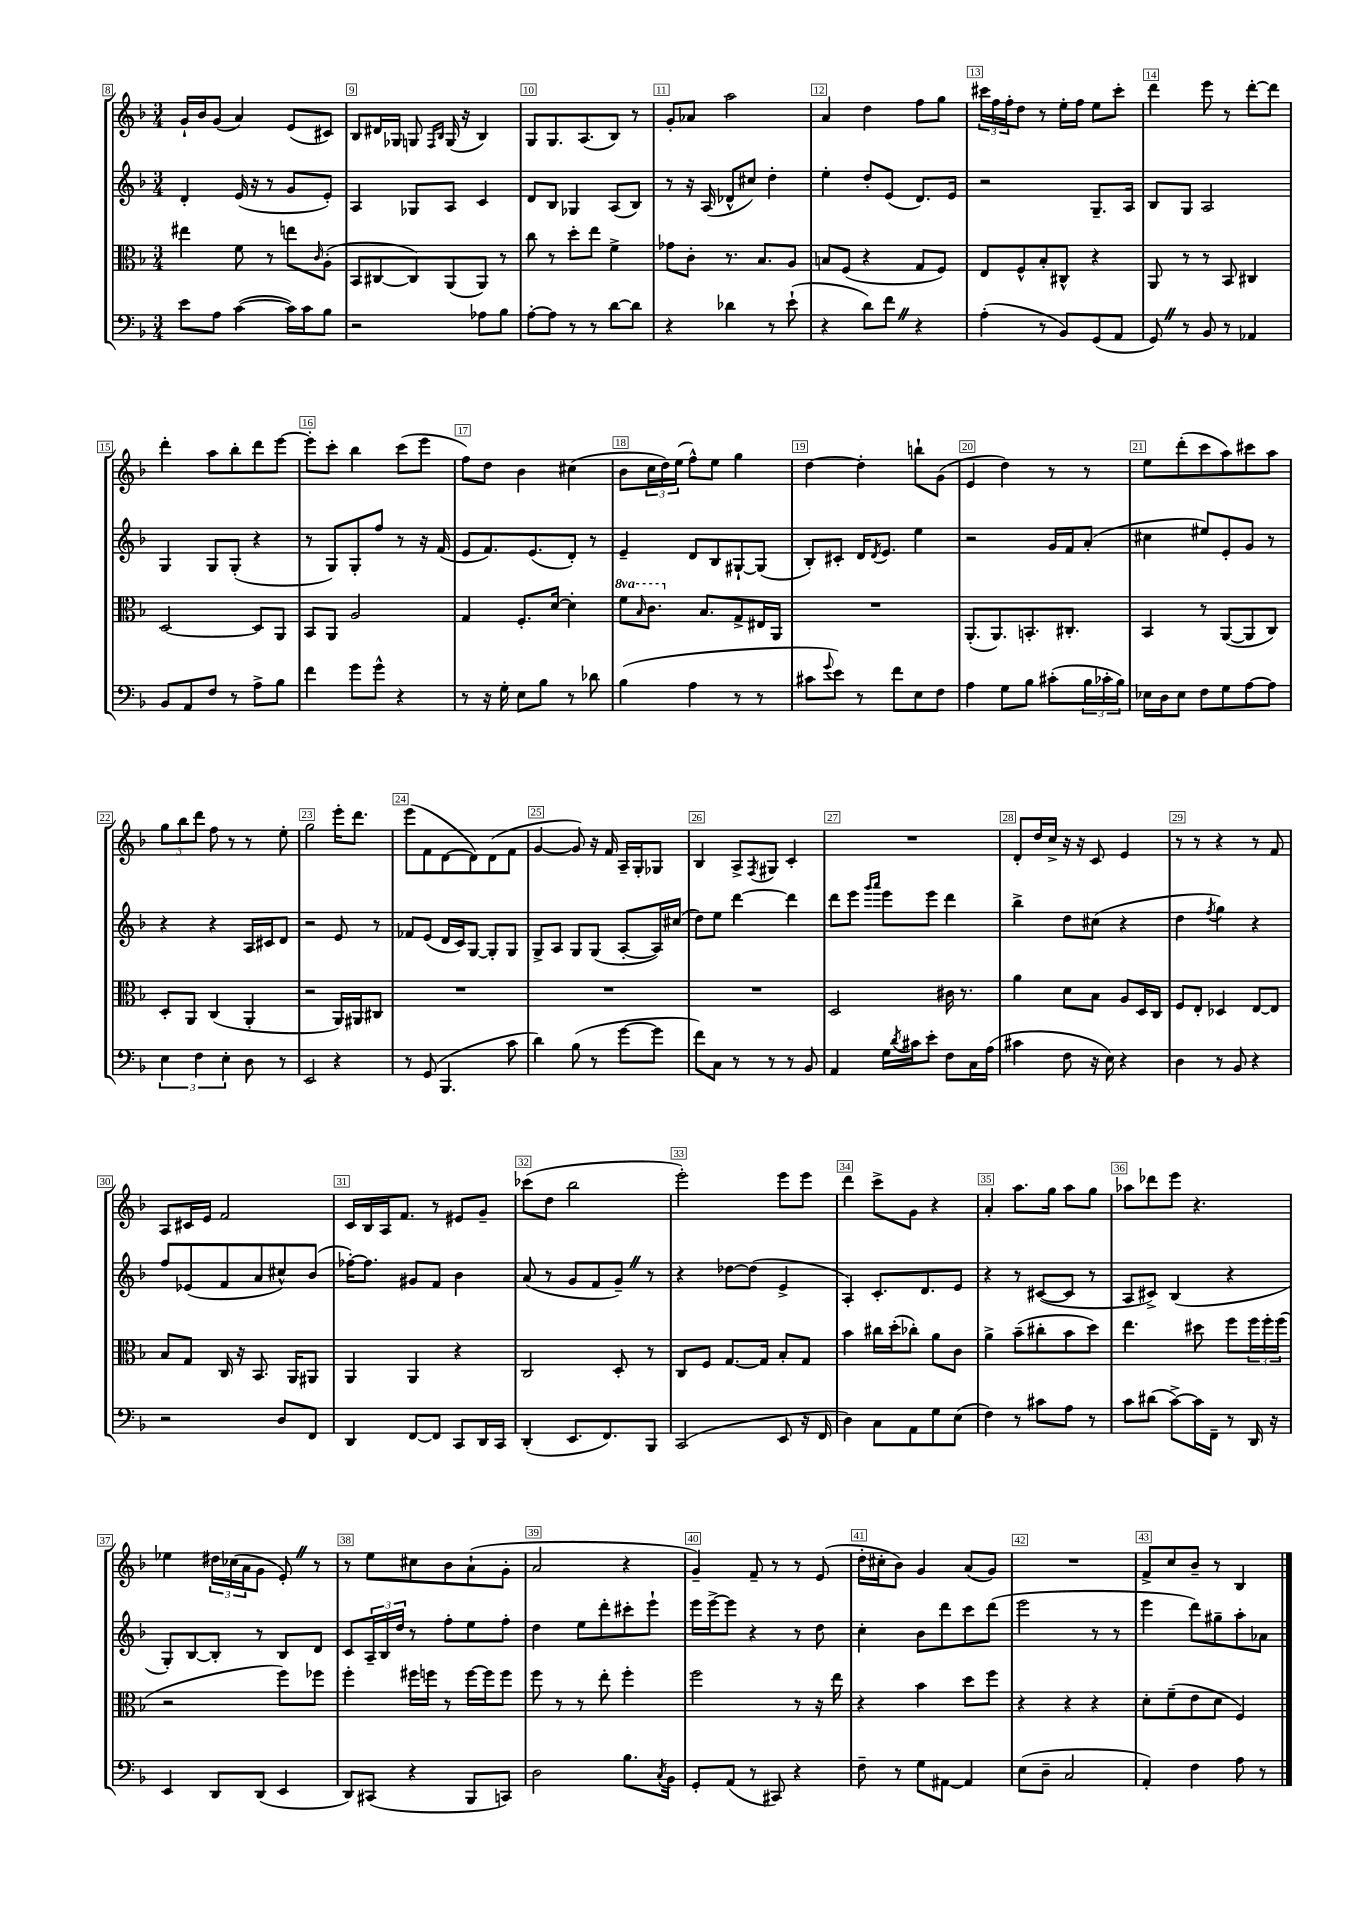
<<
\new StaffGroup <<
\new Staff = "s0" {
    \clef treble \key f \major \numericTimeSignature \time 3/4
    g'16-! bes'16 g'8( a'4) e'8( cis'8) |
    bes8 dis'16 ges16 g8 \grace { f16 bes16 } g16( r16 bes4) |
    g8 g8. a8.( bes8) r8 |
    g'8-. aes'8 a''2 |
    a'4 d''4 f''8 g''8 |
    \tuplet 3/2 { cis'''16 f''16 f''16-. } d''8 r8 e''16-. f''16 e''8 cis'''8-. |
    d'''4 e'''8 r8 d'''8~-. d'''8 |
    d'''4-. a''8 bes''8-. d'''8 e'''8~ |
    e'''8-. c'''8-. bes''4 c'''8( e'''8 |
    f''8) d''8 bes'4 cis''4( |
    bes'8 \tuplet 3/2 { c''16 d''16) e''16( } f''8-^) e''8 g''4 |
    d''4~ d''4-. b''8-! g'8( |
    e'4 d''4) r8 r8 |
    e''8 d'''8-.( c'''8 a''8) cis'''8 a''8 |
    \tuplet 3/2 { g''8 bes''8 d'''8 } f''8 r8 r8 e''8-. |
    g''2 e'''16-. d'''8. |
    e'''8( f'8 d'8~ d'8) d'8( f'8 |
    g'4~ g'8) r16 f'16 a16-- g16-. ges8 |
    bes4 a8-> \acciaccatura { f8 } gis8 c'4-. |
    R2. |
    d'8-. d''16 c''16-> r16 r16 c'8 e'4 |
    r8 r8 r4 r8 f'8 |
    a8 cis'16 e'16 f'2 |
    c'16 bes16 a16 f'8. r8 eis'8 g'8-- |
    ces'''8( d''8 bes''2 |
    e'''2-.) e'''8 e'''8 |
    d'''4 c'''8-> g'8 r4 |
    a'4-. a''8. g''16 a''8 g''8 |
    aes''8 des'''8 e'''8 r4. |
    ees''4 \tuplet 3/2 { dis''16 ces''16( a'16 } g'8 e'8-.) \once \override BreathingSign.text = \markup { \musicglyph "scripts.caesura.straight" } \breathe r8 |
    r8 e''8 cis''8 bes'8 a'8-!( g'8-. |
    a'2 r4 |
    g'4--) f'8-- r8 r8 e'8( |
    d''16-. cis''16-. bes'8) g'4 a'8( g'8) |
    R2. |
    f'8-> c''8 bes'8-- r8 bes4 \bar "|." |
}
\new Staff = "s1" {
    \clef treble \key f \major \numericTimeSignature \time 3/4
    d'4-. e'16( r16 r8 g'8 e'8-.) |
    a4 ges8 a8 c'4 |
    d'8 bes8 ges4 a8( bes8) |
    r8 r16 a16( des'8-^ cis''8) d''4-. |
    e''4-. d''8-. e'8( d'8.) e'16 |
    r2 g8.-- a16 |
    bes8 g8 a2 |
    g4 g8 g8-.( r4 |
    r8 g8) g8-. f''8 r8 r16 f'16( |
    e'8 f'8.) e'8.( d'8-.) r8 |
    e'4-- d'8 bes8 gis8~-! gis8( |
    bes8-.) cis'8-. d'16 \acciaccatura { d'8 } e'8. e''4 |
    r2 g'16 f'16 a'8-.( |
    cis''4 eis''8) e'8-. g'8 r8 |
    r4 r4 a16 cis'16 d'8 |
    r2 e'8 r8 |
    fes'8 e'8( d'16 c'16) g8~ g8-. g8 |
    g8-> a8 g8 g8( a8~-. a16) cis''16( |
    d''8) e''8 d'''4~ d'''4 |
    d'''8 e'''8 \grace { g'''16 a'''16 } e'''8 e'''8 d'''4 |
    bes''4-> d''8 cis''8( r4 |
    d''4 \acciaccatura { f''8 } g''4) r4 |
    f''8 ees'8( f'8 a'8 cis''8-^) bes'8( |
    fes''16~-.) fes''8. gis'8 f'8 bes'4 |
    a'8( r8 g'8 f'8 g'8--) \once \override BreathingSign.text = \markup { \musicglyph "scripts.caesura.straight" } \breathe r8 |
    r4 des''8~ des''8( e'4-> |
    a4-.) c'8.-. d'8. e'8 |
    r4 r8 cis'8~( cis'8 r8 |
    a8 cis'8->) bes4( r4 |
    g8-.) bes8~ bes8-. r8 bes8 d'8 |
    c'8 \tuplet 3/2 { a16-- bes16 d''16 } r8 f''8-. e''8 f''8-. |
    d''4 e''8 d'''8-. cis'''8-. e'''8-! |
    e'''16 e'''16~-> e'''8 r4 r8 d''8 |
    c''4-. bes'8 d'''8 c'''8 d'''8( |
    e'''2 r8 r8 |
    e'''4 d'''8) gis''8-- a''8-. aes'8 \bar "|." |
}
\new Staff = "s2" {
    \clef alto \key f \major \numericTimeSignature \time 3/4 \set Staff.ottavationMarkups = #ottavation-simple-ordinals
    eis''4 f'8 r8 e''8 \grace { c'16 } a8-.( |
    bes,8 cis8~ cis8) a,8( a,8) r8 |
    c''8 r8 d''8-. e''8 f'4-> |
    ges'8 c'8-. r8. bes8. a8 |
    b8 f8( r4 g8 f8) |
    e8 f8-^ bes8-. cis8-^ r4 |
    a,8 r8 r8 bes,8 cis4 |
    d2~ d8 a,8 |
    bes,8 a,8 a2 |
    g4 f8.-. d'16~ d'4-. |
    \ottava #1 f''8 \grace { bes'16 } c''8. \ottava #0 bes8. g8-> eis16 a,16 |
    R2. |
    a,8.-.( a,8.) b,8.-. cis8.-. |
    bes,4 r8 a,8~( a,8 c8) |
    d8-. a,8 c4( a,4-. |
    r2 a,16) ais,16 cis8 |
    R2. |
    R2. |
    R2. |
    d2 cis'16 r8. |
    a'4 d'8 bes8 a8 d16 c16 |
    f8 e8-. des4 e8~ e8 |
    bes8 g8 c16 r16 bes,8. a,16 ais,8 |
    a,4 a,4 r4 |
    c2 d8-. r8 |
    c8 f8 g8.~ g16 bes8-. g8 |
    bes'4 cis''16 d''16-.( ces''8-.) a'8 c'8 |
    a'4-> bes'8--( cis''8-. bes'8 d''8) |
    e''4. dis''8 f''8 \tuplet 3/2 { f''16 f''16-. f''16( } |
    r2 f''8) fes''8 |
    f''4-. fis''16 f''16 r8 f''16~ f''16 f''8 |
    f''8 r8 r8 e''8-. f''4-. |
    f''2 r8 r16 e''16 |
    r4 bes'4 d''8 f''8 |
    r4 r4 r4 |
    d'8-. f'8--( e'8 d'8 f4) \bar "|." |
}
\new Staff = "s3" {
    \clef bass \key f \major \numericTimeSignature \time 3/4
    e'8 a8 c'4~( c'16) c'16 bes8 |
    r2 aes8 bes8 |
    a8~-. a8 r8 r8 d'8~ d'8 |
    r4 des'4 r8 e'8-!( |
    r4 d'8) f'8 \once \override BreathingSign.text = \markup { \musicglyph "scripts.caesura.straight" } \breathe r4 |
    a4-.( r8 bes,8) g,8( a,8 |
    g,8) \once \override BreathingSign.text = \markup { \musicglyph "scripts.caesura.straight" } \breathe r8 bes,8 r8 aes,4 |
    bes,8 a,8 f8 r8 a8-> bes8 |
    f'4 g'8 g'8-^ r4 |
    r8 r16 g16-. e8 bes8 r8 des'8 |
    bes4( a4 r8 r8 |
    cis'8 \appoggiatura { g'8 } e'8) r8 f'8 e8 f8 |
    a4 g8 bes8 cis'8-.( \tuplet 3/2 { bes16 ces'16-. bes16) } |
    ees16 d16 ees8 f8 g8 a8~ a8 |
    \tuplet 3/2 { e4 f4 e4-. } d8 r8 |
    e,2 r4 |
    r8 g,8( bes,,4. c'8 |
    d'4) bes8( r8 g'8~ g'8 |
    f'8) c8 r8 r8 r8 bes,8 |
    a,4 g16 \acciaccatura { d'8 } cis'16 e'8-. f8 c16 a16( |
    cis'4 f8 r16 e16) r4 |
    d4 r8 bes,8 r4 |
    r2 d8 f,8 |
    d,4 f,8~ f,8 c,8 d,16 c,16 |
    d,4-.( e,8. f,8.) bes,,8 |
    c,2( e,8 r16 f,16 |
    d4) c8 a,8 g8 e8( |
    f4) r8 cis'8 a8 r8 |
    c'8 dis'8( c'8~->) c'16 f,16-- r8 d,16 r16 |
    e,4 d,8 d,8( e,4 |
    d,8) cis,8( r4 bes,,8 c,8) |
    d2 bes8. \acciaccatura { c8 } bes,16 |
    g,8-. a,8( r8 cis,8) r4 |
    f8-- r8 g8 ais,8~ ais,4 |
    e8( d8-- c2 |
    a,4-.) f4 a8 r8 \bar "|." |
}
>>
>>
\layout { \context { \Score currentBarNumber = #8 \override BarNumber.break-visibility = ##(#f #t #t) barNumberVisibility = #all-bar-numbers-visible \override BarNumber.stencil = #(make-stencil-boxer 0.1 0.3 ly:text-interface::print) } }
